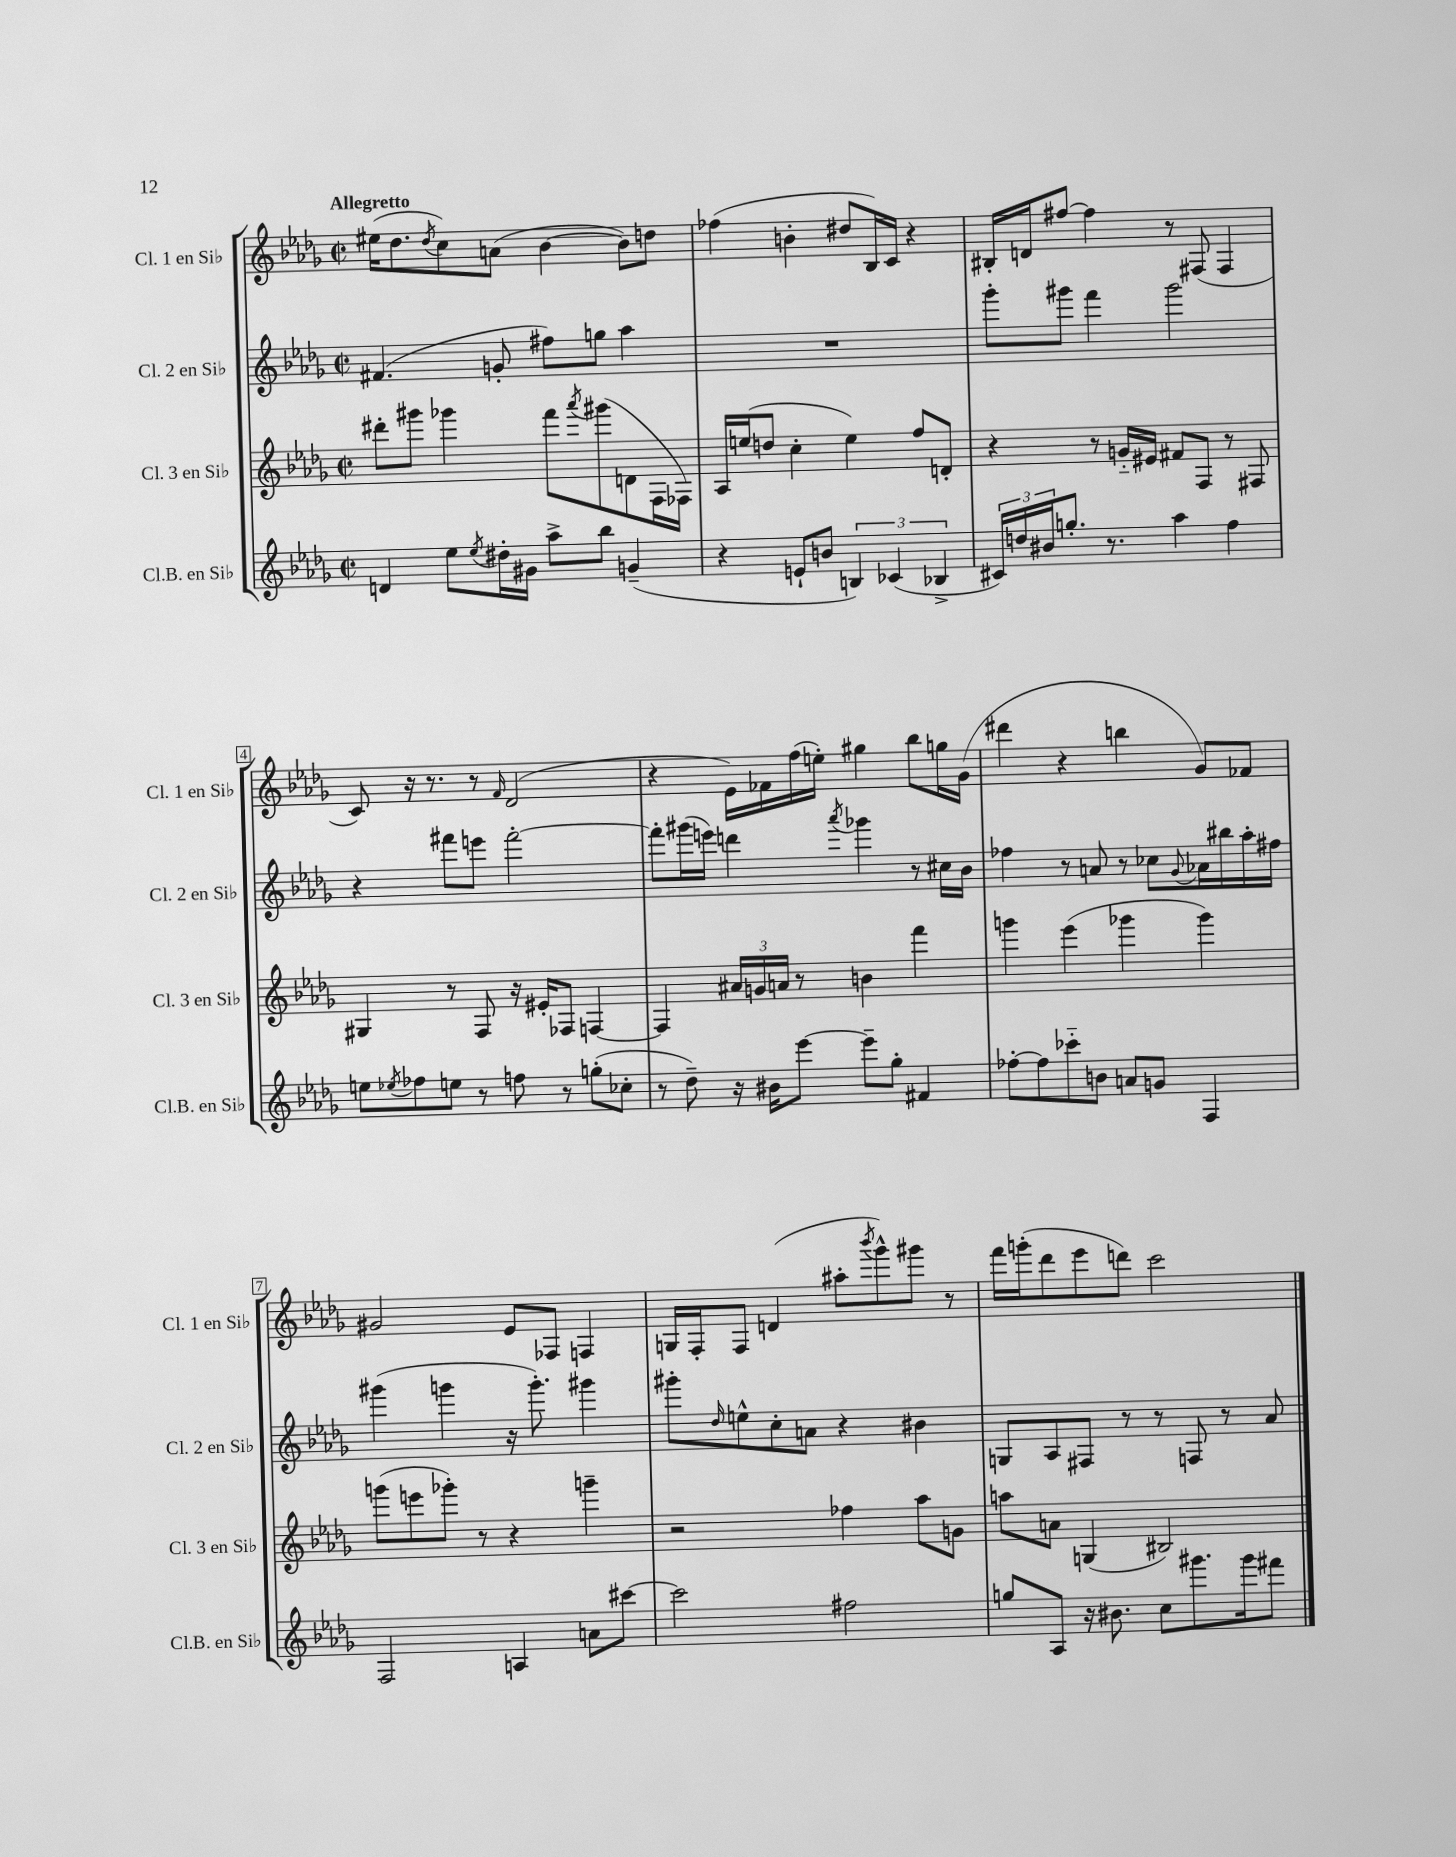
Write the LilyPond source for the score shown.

<<
\new StaffGroup <<
\new Staff = "s0" \with { instrumentName = "Cl. 1 en Sib" shortInstrumentName = "Cl. 1 en Sib" } {
    \clef treble \key des \major \defaultTimeSignature \time 2/2 \tempo "Allegretto"
    eis''16( des''8. \acciaccatura { des''8 } c''8) a'8( bes'4~ bes'8) d''8 |
    fes''4( b'4-. dis''8 bes16) c'16 r4 |
    bis16-. d'16 fis''8~ fis''4 r8 fis8( fis4 |
    c'8) r16 r8. r8 \grace { f'16 } des'2( |
    r4 ees'16) fes'16 f''16( e''16-.) gis''4 bes''8 g''16 ges'16( |
    dis'''4 r4 b''4 ges'8) fes'8 |
    gis'2 ees'8 fes8 f4 |
    g16 f16-. f8 d'4( ais''8-. \acciaccatura { bes'''8 } ges'''8-^) gis'''8 r8 |
    f'''16 g'''16-.( des'''8 ees'''8 d'''8) c'''2 \bar "|." |
}
\new Staff = "s1" \with { instrumentName = "Cl. 2 en Sib" shortInstrumentName = "Cl. 2 en Sib" } {
    \clef treble \key des \major \defaultTimeSignature \time 2/2
    fis'4.( g'8-. fis''8) g''8 aes''4 |
    R1 |
    ges'''8-. gis'''8 f'''4 gis'''2 |
    r4 fis'''8 e'''8 fis'''2~-. |
    fis'''8-. gis'''16( e'''16) d'''4 \acciaccatura { aes'''8 } ges'''4 r8 cis''16 bes'16 |
    fes''4 r8 a'8 r8 ces''8 \appoggiatura { ges'8 } aes'16 bis''16 aes''16-. fis''16 |
    gis'''4( g'''4 r16 g'''8.-.) gis'''4 |
    gis'''8-. \grace { des''16 } e''8-^ c''8-. a'8 r4 bis'4 |
    g8 aes8 fis8 r8 r8 f8 r8 aes'8 \bar "|." |
}
\new Staff = "s2" \with { instrumentName = "Cl. 3 en Sib" shortInstrumentName = "Cl. 3 en Sib" } {
    \clef treble \key des \major \defaultTimeSignature \time 2/2
    dis'''8-. gis'''8 ges'''4 f'''8 \acciaccatura { aes'''8 } gis'''8( d'8 f16 fes16) |
    aes16 e''16( d''8 c''4-. e''4) f''8 d'8-. |
    r4 r8 g'16-_ eis'16 fis'8 f8 r8 fis8 |
    gis4 r8 f8 r16 eis'16-. fes8 f4~ |
    f4 \tuplet 3/2 { ais'16 g'16 a'16 } r8 b'4 f'''4 |
    g'''4 ees'''4( ges'''4 ges'''4) |
    g'''8( e'''8 ges'''8-.) r8 r4 g'''4-- |
    r2 fes''4 aes''8 g'8 |
    a''8 a'8 g4( bis2) \bar "|." |
}
\new Staff = "s3" \with { instrumentName = "Cl.B. en Sib" shortInstrumentName = "Cl.B. en Sib" } {
    \clef treble \key des \major \defaultTimeSignature \time 2/2
    d'4 ees''8 \acciaccatura { ees''8 } dis''16-. gis'16 aes''8-> bes''8 g'4--( |
    r4 e'8-! b'8 \tuplet 3/2 { b4) ces'4( bes4-> } |
    \tuplet 3/2 { cis'16) d''16 bis'16 } g''8.-. r8. aes''4 f''4 |
    e''8 \acciaccatura { ees''8 } fes''8 e''8 r8 f''8 r8 g''8-.( ces''8-. |
    r8 des''8--) r16 bis'16 ees'''8~ ees'''8-- ges''8-. fis'4 |
    fes''8~-. fes''8 ces'''8-_ b'8 a'8 g'8 f4 |
    f2 a4 a'8 cis'''8~ |
    cis'''2 fis''2 |
    g''8 aes8 r16 bis'8. c''8 gis'''8. gis'''16 fis'''8 \bar "|." |
}
>>
>>
\layout { \context { \Score \override BarNumber.stencil = #(make-stencil-boxer 0.1 0.3 ly:text-interface::print) } }
